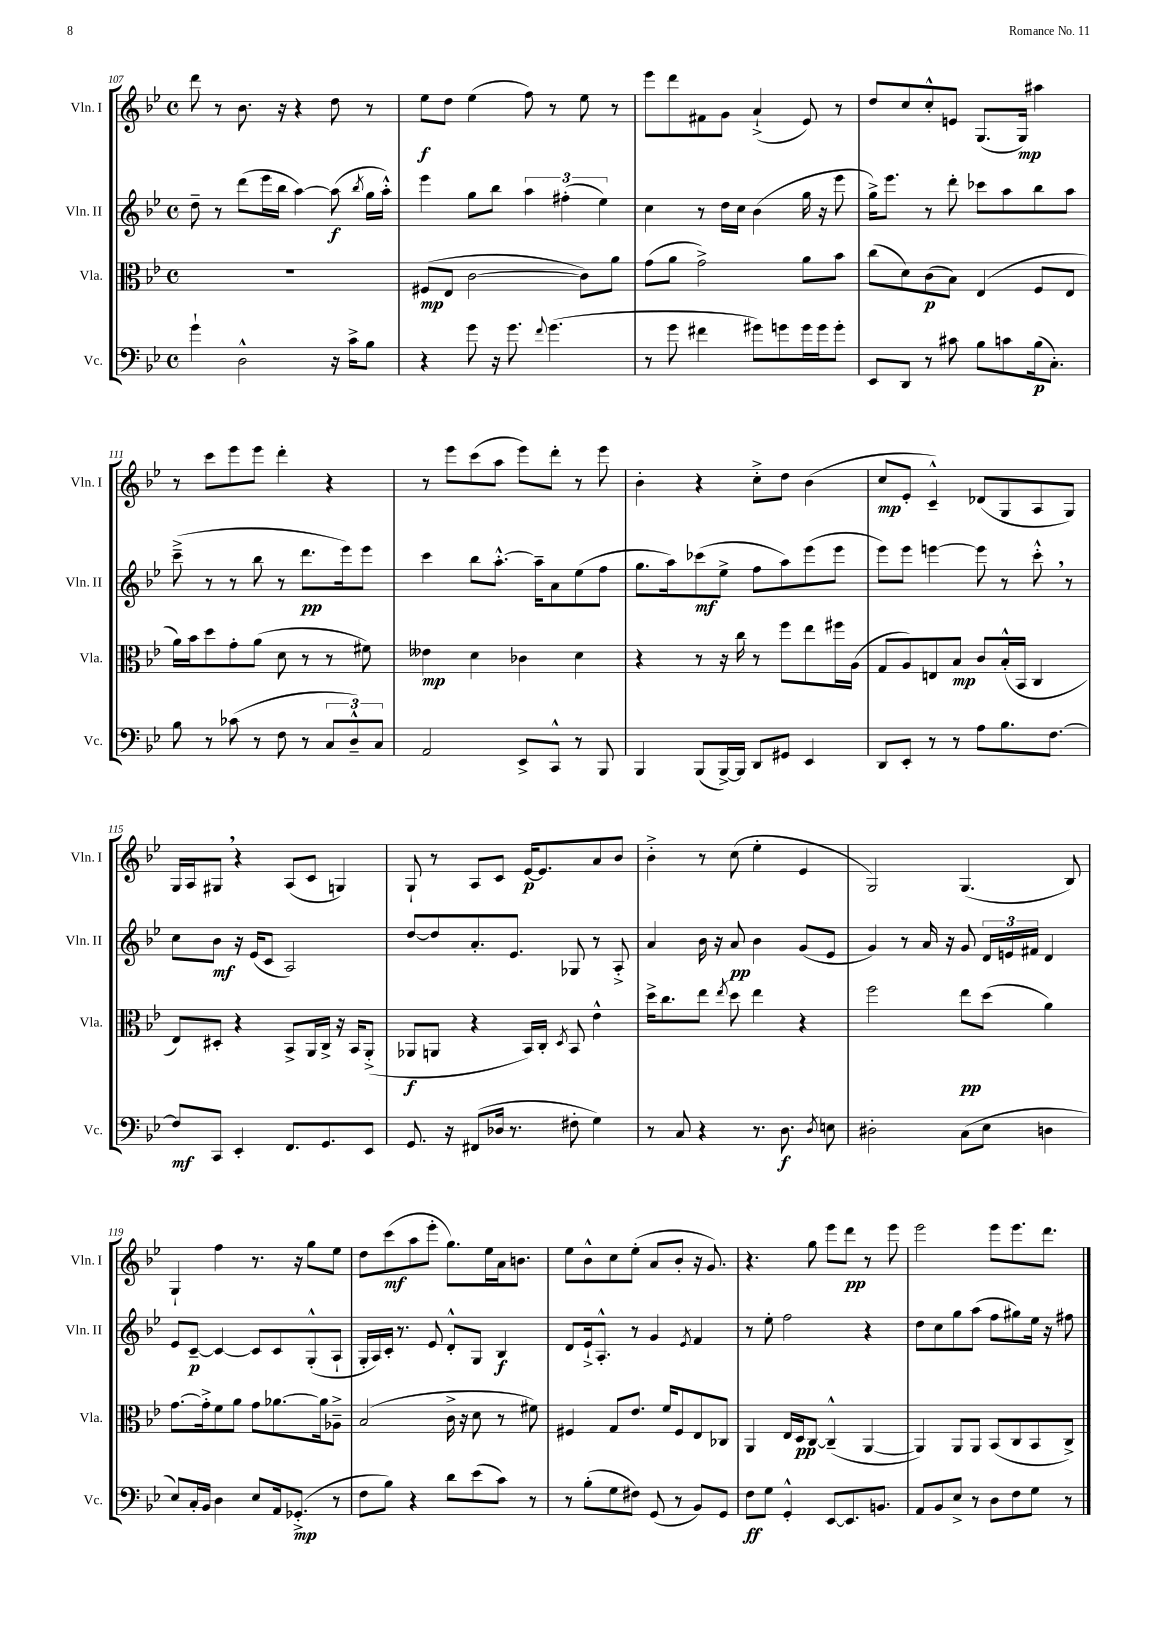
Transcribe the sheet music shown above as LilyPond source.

<<
\new StaffGroup <<
\new Staff = "s0" \with { instrumentName = "Vln. I" shortInstrumentName = "Vln. I" } {
    \clef treble \key bes \major \defaultTimeSignature \time 4/4
    \autoBeamOff d'''8 r8 bes'8. r16 r4 d''8 r8 |
    ees''8[\f d''8] ees''4( f''8) r8 ees''8 r8 |
    ees'''8[ d'''8 fis'8 g'8] a'4-!->( ees'8) r8 |
    d''8[ c''8 c''8-.-^ e'8] g8.[( g16]\mp) ais''4 |
    r8 c'''8[ ees'''8 ees'''8] d'''4-. r4 |
    r8 ees'''8[ c'''8( a''8] ees'''8[) d'''8]-. r8 ees'''8 |
    bes'4-. r4 c''8[-.-> d''8] bes'4( |
    c''8[\mp ees'8]-. c'4---^) des'8[( g8 a8 g8]) |
    g16[ a16 gis8] \breathe r4 a8[( c'8] g4) |
    g8-! r8 a8[ c'8] ees'16[~\p ees'8. a'8 bes'8] |
    bes'4-.-> r8 c''8( ees''4-. ees'4 |
    g2) g4.( bes8) |
    g4-! f''4 r8. r16 g''8[ ees''8] |
    d''8[ c'''8\mf( a''8 ees'''8]-. g''8.[) ees''16 a'16 b'8.] |
    ees''8[ bes'8-^ c''8 ees''8]-.( a'8[ bes'8]-. r16 g'8.) |
    r4. g''8 ees'''8[ d'''8]\pp r8 ees'''8 |
    ees'''2 ees'''8[ ees'''8. d'''8.] \bar "|." |
}
\new Staff = "s1" \with { instrumentName = "Vln. II" shortInstrumentName = "Vln. II" } {
    \clef treble \key bes \major \defaultTimeSignature \time 4/4
    \autoBeamOff d''8-- r8 d'''8[( ees'''16 bes''16] a''4~) a''8\f( \acciaccatura { bes''8 } g''16[ a''16]-.-^) |
    ees'''4 g''8[ bes''8] \tuplet 3/2 { a''4 fis''4-.( ees''4) } |
    c''4 r8 d''16[ c''16] bes'4( g''16 r16 ees'''8 |
    g''16[->) ees'''8.] r8 d'''8-. ces'''8[ a''8 bes''8 a''8] |
    c'''8--->( r8 r8 bes''8 r8 d'''8.[\pp ees'''16) ees'''8] |
    c'''4 bes''8[ a''8.]~-.-^ a''16[-- a'8 ees''8( f''8] |
    g''8.[ a''16) ces'''8\mf( ees''8]-> f''8[ a''8) ees'''8( ees'''8] |
    ees'''8[) ees'''8] e'''4~ e'''8 r8 c'''8-.-^ \breathe r8 |
    c''8[ bes'8]\mf r16 ees'16[( c'8] a2) |
    d''8[~ d''8 a'8.-. ees'8.] ges8 r8 a8-.-> |
    a'4 bes'16 r16 a'8\pp bes'4 g'8[( ees'8] |
    g'4) r8 a'16 r16 g'8 \tuplet 3/2 { d'16[ e'16 fis'16] } d'4 |
    ees'8[ c'8]~--\p c'4~ c'8[ c'8 g8-.-^( a8]-! |
    g16[-. a16) c'16]-. r8. ees'8 d'8[-.-^ g8] bes4\f |
    d'8[ ees'16-!-> a8.]-.-^ r8 g'4 \acciaccatura { ees'8 } f'4 |
    r8 ees''8-. f''2 r4 |
    d''8[ c''8 g''8 a''8]( f''8[ gis''8) ees''16] r16 fis''8 \bar "|." |
}
\new Staff = "s2" \with { instrumentName = "Vla." shortInstrumentName = "Vla." } {
    \clef alto \key bes \major \defaultTimeSignature \time 4/4
    \autoBeamOff R1 |
    fis8[\mp( ees8] c'2~ c'8[) a'8] |
    g'8[( a'8] g'2->) a'8[ bes'8] |
    c''8[( d'8) c'8\p( bes8]) ees4( f8[ ees8] |
    a'16[) bes'16 d''8 g'8-. a'8]( d'8 r8 r8 fis'8) |
    eeses'4\mp d'4 ces'4 d'4 |
    r4 r8 r16 c''16 r8 f''8[ ees''8 fis''16 a16]( |
    g8[ a8) e8 bes8]\mp c'8[ bes16-.-^( bes,16] c4 |
    ees8[) dis8]-. r4 bes,8[-> a,16 c16]-> r16 bes,16[ a,8]-.->( |
    aes,8[\f a,8] r4 bes,16[) c16]-. \acciaccatura { d8 } bes,8 ees'4-^ |
    d''16[-> c''8. ees''8] \acciaccatura { ees''8 } d''8 ees''4 r4 |
    f''2 ees''8[\pp d''8]( a'4) |
    g'8.[~ g'16-.-> f'8 a'8] g'8[ aes'8.~ aes'16 aes8]---> |
    bes2( c'16-> r16 d'8 r8 fis'8) |
    fis4 g8[ ees'8.] f'16[ fis8 ees8 ces8] |
    a,4 ees16[ d16\pp c8]~ c4---^( a,4~ |
    a,4) a,8[ a,8] bes,8[( c8 bes,8 c8]->) \bar "|." |
}
\new Staff = "s3" \with { instrumentName = "Vc." shortInstrumentName = "Vc." } {
    \clef bass \key bes \major \defaultTimeSignature \time 4/4
    \autoBeamOff g'4-! d2-^ r16 c'16[-> bes8] |
    r4 g'8 r16 g'8. \appoggiatura { f'8 } g'4.( |
    r8 g'8 fis'4 gis'8[) g'8 g'16 g'16 g'8]-. |
    ees,8[ d,8] r8 cis'8 bes8[ c'8 bes16\p( c8.]-.) |
    bes8 r8 ces'8( r8 f8 r8 \tuplet 3/2 { c8[ d8---^) c8] } |
    a,2 ees,8[-> c,8]-^ r8 bes,,8 |
    bes,,4 bes,,8[( bes,,16~->) bes,,16] d,8[ gis,8] ees,4 |
    d,8[ ees,8]-. r8 r8 a8[ bes8. f8.]~ |
    f8[\mf c,8] ees,4-. f,8.[ g,8. ees,8] |
    g,8. r16 fis,8[( des16] r8. fis8-. g4) |
    r8 c8 r4 r8. d8.\f \acciaccatura { d8 } e8 |
    dis2-. c8[( ees8] d4 |
    ees8[) c16-. bes,16] d4 ees8[ a,16 ges,8.]-.->\mp( r8 |
    f8[ bes8]) r4 d'8[ ees'8( c'8]) r8 |
    r8 bes8[-.( g8 fis8]) g,8( r8 bes,8[) g,8] |
    f8[\ff g8] g,4-.-^ ees,8[~ ees,8. b,8.] |
    a,8[ bes,8 ees8]-> r8 d8[ f8 g8] r8 \bar "|." |
}
>>
>>
\layout { \context { \Score currentBarNumber = #107 } }
